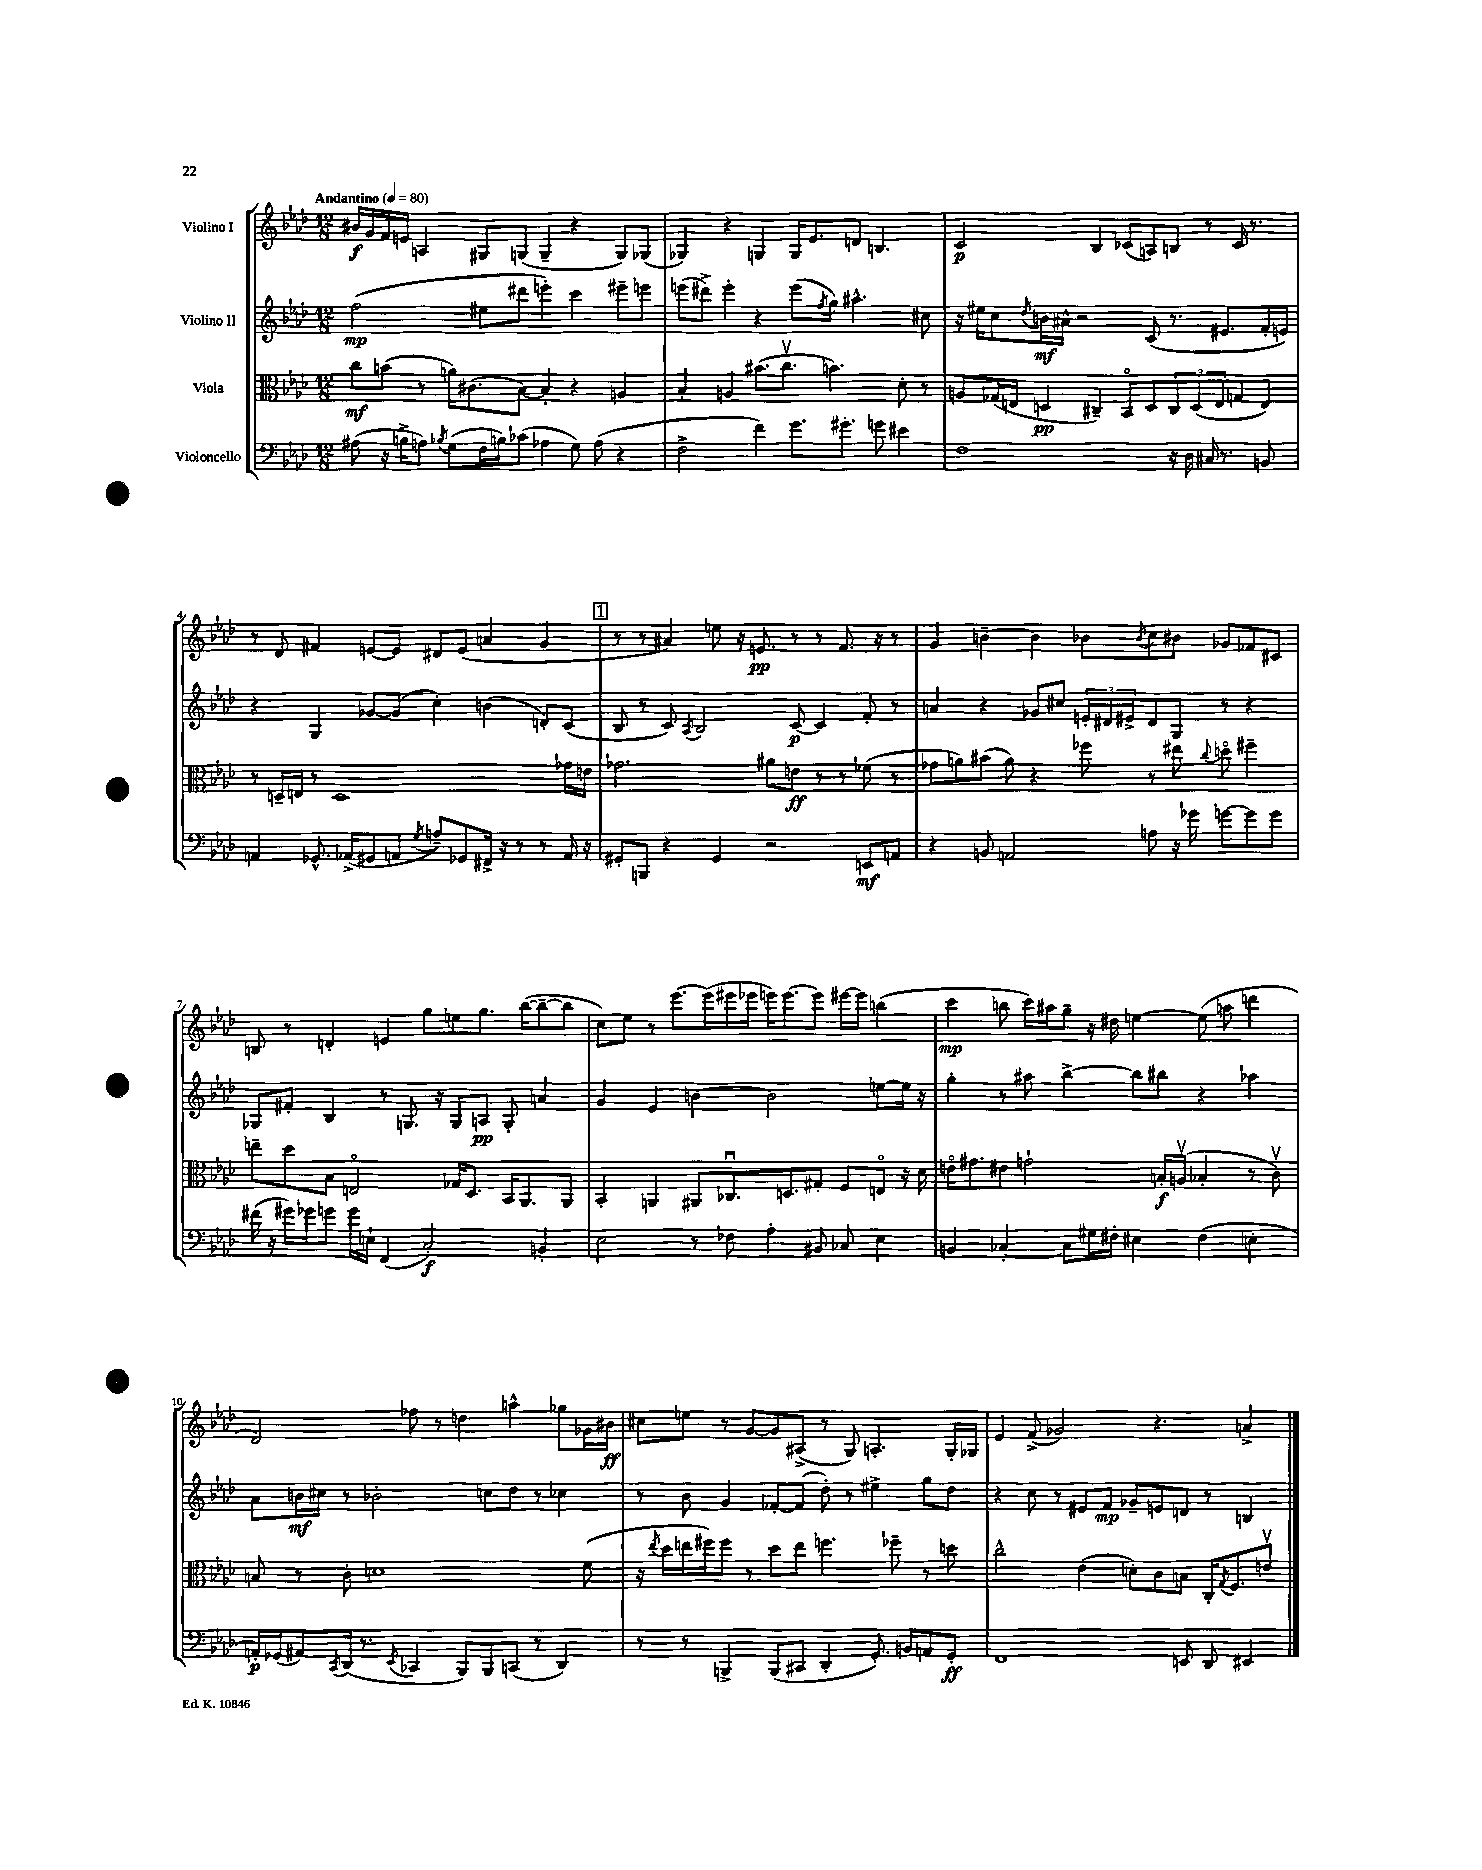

**kern	**dynam	**kern	**dynam	**kern	**dynam	**kern	**dynam
*part4	*part4	*part3	*part3	*part2	*part2	*part1	*part1
*staff4	*staff4	*staff3	*staff3	*staff2	*staff2	*staff1	*staff1
*I"Violoncello	*	*I"Viola	*	*I"Violino II	*	*I"Violino I	*
*clefF4	*	*clefC3	*	*clefG2	*	*clefG2	*
*k[b-e-a-d-]	*	*k[b-e-a-d-]	*	*k[b-e-a-d-]	*	*k[b-e-a-d-]	*
*M12/8	*	*M12/8	*	*M12/8	*	*M12/8	*
*MM80	*	*MM80	*	*MM80	*	*MM80	*
=1	=1	=1	=1	=1	=1	=1	=1
!	!	!	!	!	!	!LO:TX:a:B:t=Andantino	!
(8A#X\	.	8cc\L	mf	(2ff\	mp	16b#X/LL	f
.	.	.	.	.	.	16g/	.
16r	.	(8bn\J	.	.	.	16f/	.
16Bn^\KL	.	.	.	.	.	16en/JJ	.
8An\J)	.	8r	.	.	.	4An/	.
8qB-X/	.	.	.	.	.	.	.
(8G\L	.	16an\KL)	.	.	.	.	.
.	.	(8.c#X\	.	.	.	.	.
16F\L	.	.	.	8ee#X\L	.	8G#X/L	.
16Bn\J)	.	.	.	.	.	.	.
(8c-X\J	.	[8B-\J)	.	8ddd#X\J	.	(8Gn/J	.
4A-X\	.	4B-'/]	.	4eeen'\)	.	4G~/	.
8G\)	.	4r	.	4ccc\	.	4r	.
(8A-\	.	.	.	.	.	.	.
4r	.	4An/	.	8eee#X~\L	.	8G/L)	.
.	.	.	.	8eeen\J	.	(8G-X/J	.
=2	=2	=2	=2	=2	=2	=2	=2
2F^\	.	4B-'/	.	(8eeen\L	.	4G-X/)	.
.	.	.	.	8ddd#X^\J)	.	.	.
.	.	4An/	.	4eee'\	.	4r	.
4f\)	.	(8.b#X\L	.	4r	.	4Gn/	.
.	.	8.ccv\J	.	.	.	.	.
8.g\L	.	.	.	(8eee\L	.	16G/KL	.
.	.	.	.	.	.	8.e-/	.
.	.	.	.	8qff/	.	.	.
.	.	4.bn\)	.	8gg\J)	.	.	.
8.g#X'\J	.	.	.	.	.	.	.
.	.	.	.	4.aa#X^^\	.	8dn/J	.
8gn\	.	.	.	.	.	4.Bn/	.
4e#X\	.	8d-'\	.	.	.	.	.
.	.	8r	.	8cc#X\	.	.	.
=3	=3	=3	=3	=3	=3	=3	=3
1F	.	8An/L	.	16r	.	2c/	p
.	.	.	.	16ee#X\KL	.	.	.
.	.	(16G-X/L	.	8cc\	.	.	.
.	.	16En/JJ	.	.	.	.	.
.	.	.	.	8qdd-/	.	.	.
.	.	4Dn/	pp	16bn\L	mf	.	.
.	.	.	.	16a#X^^\JJ	.	.	.
.	.	.	.	2r	.	.	.
.	.	4C#X~/)	.	.	.	4B-/	.
.	.	8BB-/L	.	.	.	(8c-X/L	.
.	.	8D/	.	(8c/	.	8An/)	.
16r	.	12C#/	.	8.r	.	8Bn/J	.
16D-\	.	.	.	.	.	.	.
.	.	(12D/	.	.	.	.	.
16C#X/	.	.	.	.	.	8r	.
.	.	12E/	.	.	.	.	.
8.r	.	.	.	8.e#X/L	.	.	.
.	.	8Gn/	.	.	.	16c-/	.
.	.	.	.	.	.	8.r	.
8BBn/	.	8E/J)	.	16f'/L	.	.	.
.	.	.	.	16en/JJ)	.	.	.
!!LO:LB:g=z
=4	=4	=4	=4	=4	=4	=4	=4
4AAn/	.	8r	.	4r	.	8r	.
.	.	16Dn~/LL	.	.	.	8d-/	.
.	.	16En/JJ	.	.	.	.	.
8.GG-X^^/	.	8r	.	4G/	.	4f#X/	.
.	.	1D	.	.	.	.	.
(16AA-X^/KL	.	.	.	.	.	.	.
8GG#X/	.	.	.	[8g-X/L	.	[8en/L	.
8AAn/J	.	.	.	(8g-/J]	.	8e/J]	.
8qG/	.	.	.	.	.	.	.
8An~/L)	.	.	.	4cc'\)	.	8d#X/L	.
8GG-X/	.	.	.	.	.	(8e/J	.
16FF#X^/Jk	.	.	.	(4bn\	.	4an/	.
16r	.	.	.	.	.	.	.
8r	.	.	.	.	.	.	.
8r	.	.	.	8dn'/L)	.	4g/	.
16AA/	.	16g-X\LL	.	(8c/J	.	.	.
16r	.	16en\JJ	.	.	.	.	.
!!LO:REH:place=s1:t=1
=5	=5	=5	=5	=5	=5	=5	=5
8GG#X'/L	.	2.g-X\	.	8B-/	.	8r	.
8BBBn/J	.	.	.	8r	.	8r	.
4r	.	.	.	8c/)	.	4a#X/)	.
.	.	.	.	8qA-/	.	.	.
.	.	.	.	2B-/	.	.	.
4GG#/	.	.	.	.	.	8een\	.
.	.	.	.	.	.	16r	.
.	.	.	.	.	.	8.en/	pp
2r	.	8a#X\L	.	.	.	.	.
.	.	8en\J	ff	[8c/	p	8r	.
.	.	8r	.	4c/]	.	8r	.
.	.	8r	.	.	.	8.f/	.
8EEn/L	mf	(8f-X\	.	8f'/	.	.	.
.	.	.	.	.	.	16r	.
8AAn/J	.	8r	.	8r	.	8r	.
=6	=6	=6	=6	=6	=6	=6	=6
4r	.	8g-X\L	.	4an/	.	4g/	.
.	.	8an\)	.	.	.	.	.
8BBn/	.	(8b#X\J	.	4r	.	[4bn~\	.
2AAn/	.	8a\)	.	.	.	.	.
.	.	4r	.	8g-X/L	.	4b\]	.
.	.	.	.	8cc#X/J	.	.	.
.	.	8ff-X\	.	24en'/LL	.	8b-X\L	.
.	.	.	.	24d#X/	.	.	.
.	.	.	.	24e#X^/J	.	.	.
.	.	.	.	.	.	8qb-/	.
8An\	.	8r	.	8d#/	.	8cc\	.
16r	.	8ee#X\	.	8G/J	.	8b#X\J	.
16g-X\	.	.	.	.	.	.	.
.	.	8qqcc/	.	.	.	.	.
[8gn\L	.	8ddn\	.	8r	.	8g-X/L	.
8g\]	.	4ff#X~\	.	4r	.	8f-X/	.
8g\J	.	.	.	.	.	8c#X/J	.
!!LO:LB:g=z
=7	=7	=7	=7	=7	=7	=7	=7
(16f#X\	.	8een~\L	.	8G-X/L	.	8Bn/	.
16r	.	.	.	.	.	.	.
16g#X\LL)	.	8dd-\	.	8f#X'/J	.	8r	.
16g-X\J	.	.	.	.	.	.	.
8gn\J	.	8B-\J	.	4B-/	.	4dn'/	.
16g\LL	.	2En/	.	.	.	.	.
16En`\JJ	.	.	.	.	.	.	.
(4FF/	.	.	.	8r	.	4en/	.
.	.	.	.	8.Gn/	.	.	.
2C'/)	f	.	.	.	.	8gg\L	.
.	.	.	.	16r	.	.	.
.	.	16G-X/KL	.	8G/L	.	8een\	.
.	.	8.D-/J	.	.	.	.	.
.	.	.	.	8An/J	pp	8.gg\J	.
.	.	16BB-/KL	.	8G'/	.	.	.
.	.	8.AA-/	.	.	.	([16bb-\KL	.
4BBn'/	.	.	.	4an/	.	8bb-~\_	.
.	.	8AA-/J	.	.	.	8bb-\J]	.
=8	=8	=8	=8	=8	=8	=8	=8
2E-\	.	4BB-'/	.	4g/	.	8cc\L)	.
.	.	.	.	.	.	8ee-\J	.
.	.	4AAn/	.	4e-/	.	8r	.
.	.	.	.	.	.	[8.eee-\L	.
8r	.	8AA#X/L	.	[4bn\	.	.	.
.	.	.	.	.	.	(16eee-\L]	.
8F-X\	.	8.C-Xu/	.	.	.	16eee#X\	.
.	.	.	.	.	.	16eee-X\JJ	.
4A-'\	.	.	.	2b\]	.	16eeen\KL)	.
.	.	8.Dn/	.	.	.	[8.eee\	.
8BB#X/	.	8G#X'/J	.	.	.	8eee\J]	.
8C-X/	.	8F/L	.	.	.	[16eee#X\LL	.
.	.	.	.	.	.	16eee#\JJ]	.
4E-\	.	8En/J	.	[8een\L	.	(4bbn\	.
.	.	16r	.	16ee\Jk]	.	.	.
.	.	16d-\	.	16r	.	.	.
=9	=9	=9	=9	=9	=9	=9	=9
4BBn/	.	16en\KL	.	4gg'\	.	4ccc\	mp
.	.	8.g#X\	.	.	.	.	.
[4C-X'/	.	8e#X\J	.	8r	.	8bbn\	.
.	.	2gn`\	.	8aa#X\	.	16ccc\LL)	.
.	.	.	.	.	.	16aa#X\J	.
8C-\L]	.	.	.	[4bb-^\	.	8gg~\J	.
16G#X\L	.	.	.	.	.	16r	.
16F#X'\JJ	.	.	.	.	.	16dd#X\	.
4E#X\	.	.	.	8bb-\L]	.	[4een\	.
.	.	16Bn'/LL	f	8bb#X\J	.	.	.
.	.	(16Anv/JJ	.	.	.	.	.
(4F#\	.	4B-X'/	.	4r	.	(8ee\]	.
.	.	.	.	.	.	8aan\	.
4En'\	.	8r	.	4aa-X\	.	4dddn\	.
.	.	8cv\)	.	.	.	.	.
!!LO:LB:g=z
=10	=10	=10	=10	=10	=10	=10	=10
16AAn'/LL)	p	8Bn/	.	8a-\L	.	2d-/)	.
(16GG-X/J	.	.	.	.	.	.	.
8AA#X/)	.	8r	.	16bn\L	mf	.	.
.	.	.	.	16cc#X\JJ	.	.	.
8qCC/	.	.	.	.	.	.	.
(16DD-/Jk	.	8c'\	.	8r	.	.	.
8.r	.	.	.	.	.	.	.
.	.	1dn	.	2b-X'\	.	.	.
8qEE-/	.	.	.	.	.	.	.
4CC-X/	.	.	.	.	.	8ff-X\	.
.	.	.	.	.	.	8r	.
8BBB-/L)	.	.	.	.	.	4ddn\	.
8BBB-/	.	.	.	8ccn\L	.	.	.
(8CCn/J	.	.	.	8dd-\J	.	4aan^^\	.
8r	.	.	.	8r	.	.	.
4DD-/)	.	.	.	4cc-X\	.	8gg-X\L	.
.	.	(8f\	.	.	.	16g-X\L	.
.	.	.	.	.	.	16b#X\JJ	ff
=11	=11	=11	=11	=11	=11	=11	=11
8r	.	16r	.	8r	.	8cc#X\L	.
.	.	8qee-/	.	.	.	.	.
.	.	16dd-\LL	.	.	.	.	.
8r	.	16een\	.	8b-\	.	8een\J	.
.	.	16ff#X\J)	.	.	.	.	.
4BBBn^/	.	8ff#\J	.	4g/	.	8r	.
.	.	8r	.	.	.	[8g/L	.
(8BBB/L	.	8dd-\L	.	[8f-X'/L	.	8g/]	.
8CC#X/J	.	8ee\J	.	(8f-/J]	.	(8A#X^/J	.
4DD-'/	.	4.ffn\	.	8dd-'\)	.	8r	.
.	.	.	.	8r	.	8G/)	.
8.GG'/)	.	.	.	4ee#X^\	.	4.An'/	.
.	.	8ff-X~\	.	.	.	.	.
16BBn/KL	.	.	.	.	.	.	.
8AAn/	.	8r	.	8gg\L	.	.	.
8GG'/J	ff	8ddn\	.	8dd-\J	.	16G'/LL	.
.	.	.	.	.	.	16G-X/JJ	.
=12	=12	=12	=12	=12	=12	=12	=12
1FF	.	2cc^^\	.	4r	.	4e-/	.
.	.	.	.	8cc\	.	(8f^/	.
.	.	.	.	8r	.	2g-X/)	.
.	.	(4e-\	.	8e#X/L	.	.	.
.	.	.	.	8f/J	mp	.	.
.	.	8dn'\L)	.	8g-X~/L	.	.	.
.	.	8c\	.	8en/	.	4.r	.
8EEn/	.	8Bn\J	.	8dn/J	.	.	.
8DD-/	.	16C'/KL	.	8r	.	.	.
.	.	8qG/	.	.	.	.	.
.	.	8.F/	.	.	.	.	.
4EE#X/	.	.	.	4Bn/	.	4an^/	.
.	.	8env/J	.	.	.	.	.
==	==	==	==	==	==	==	==
*-	*-	*-	*-	*-	*-	*-	*-
